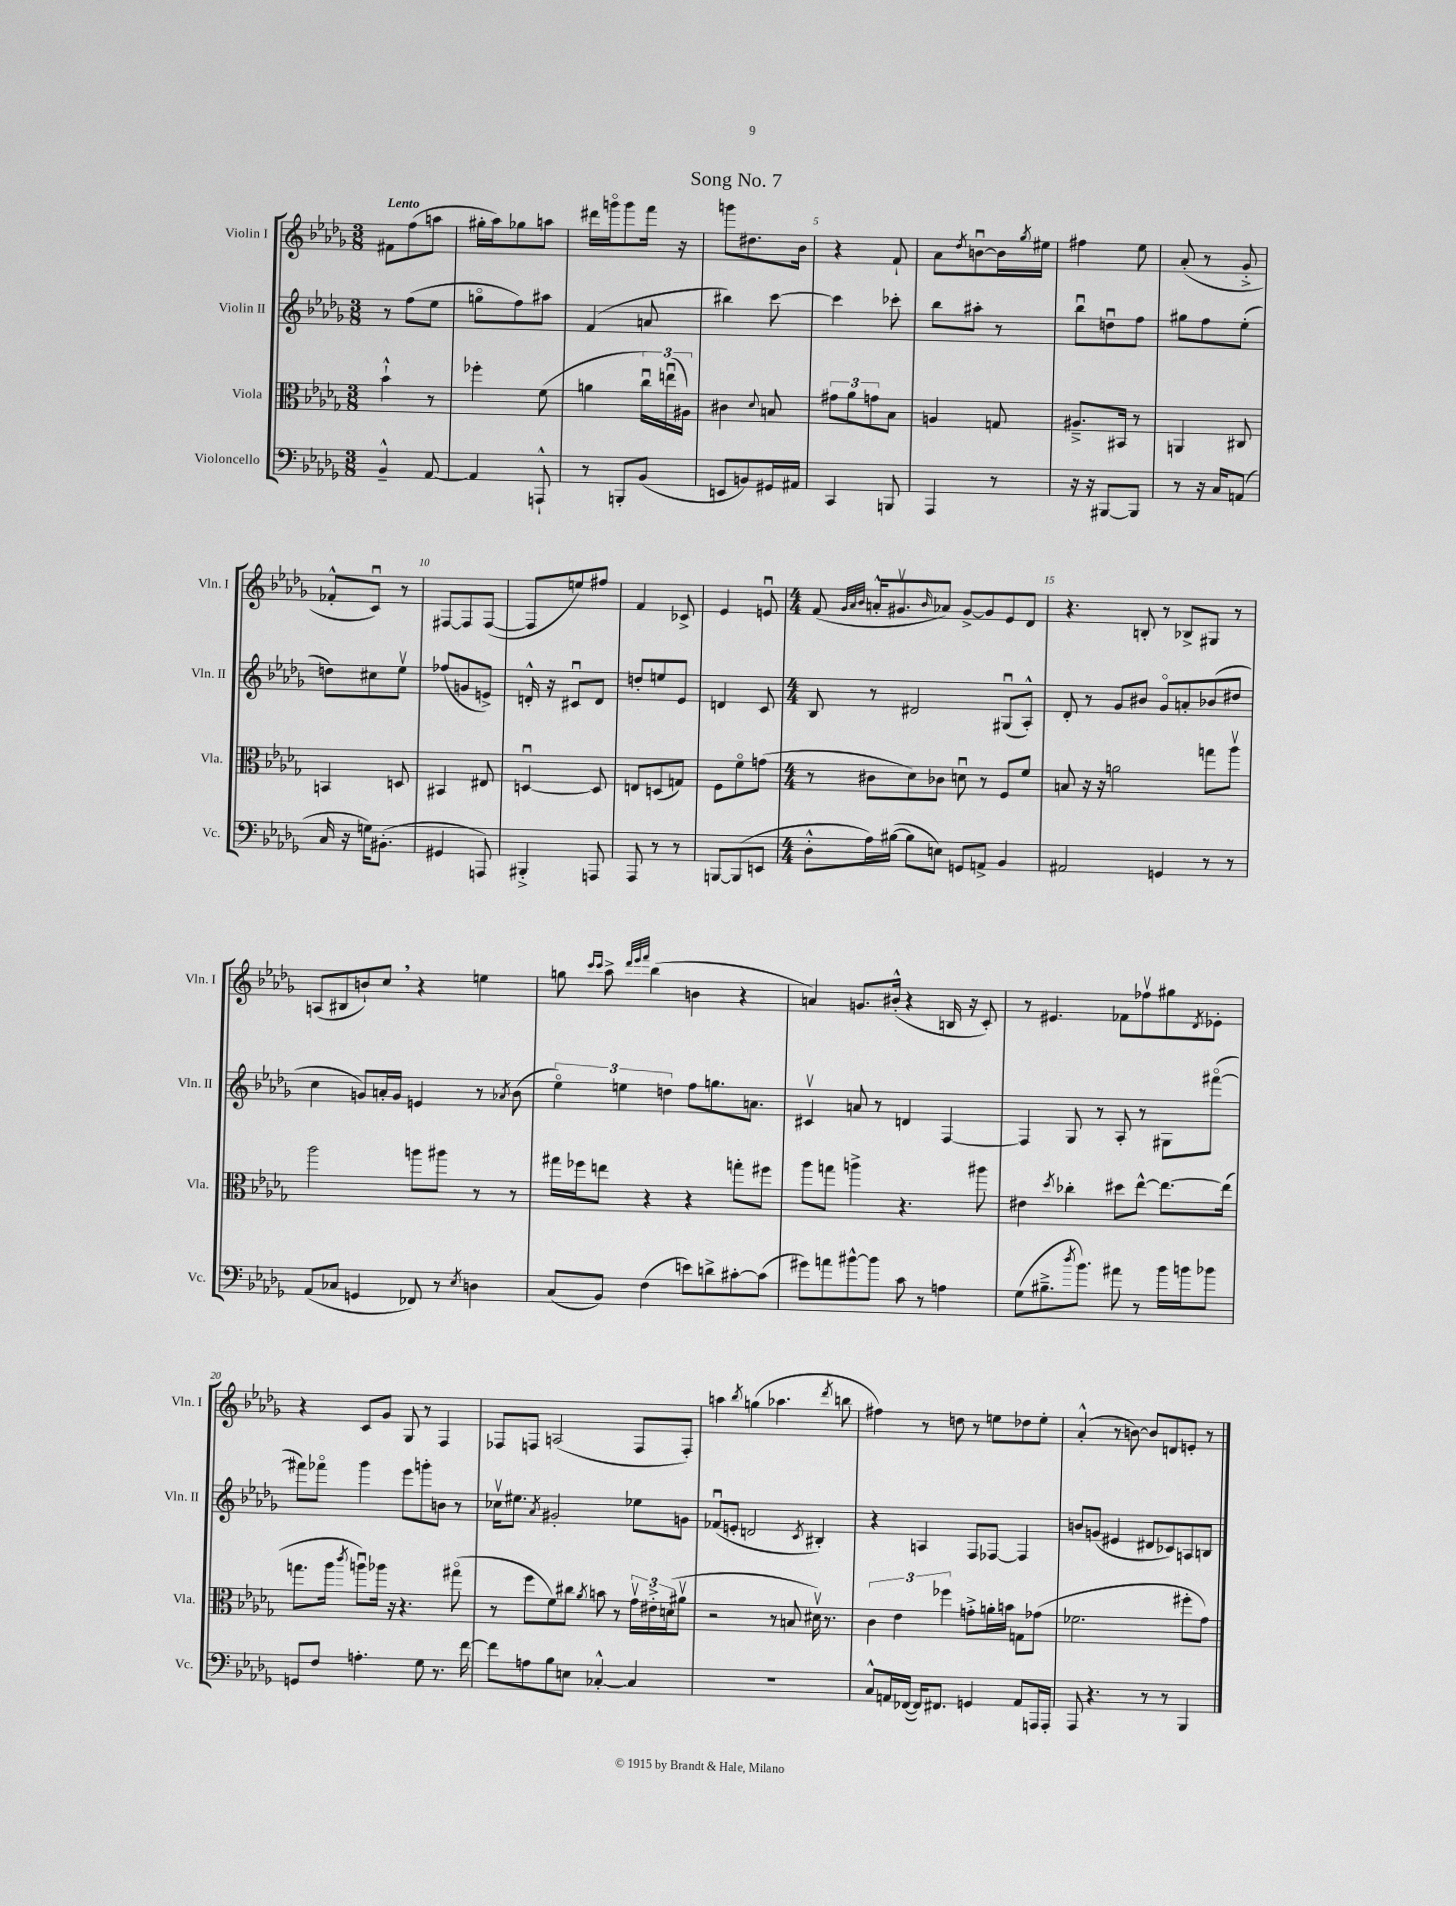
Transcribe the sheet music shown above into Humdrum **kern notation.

**kern	**kern	**kern	**kern
*part4	*part3	*part2	*part1
*staff4	*staff3	*staff2	*staff1
*I"Violoncello	*I"Viola	*I"Violin II	*I"Violin I
*I'Vc.	*I'Vla.	*I'Vln. II	*I'Vln. I
*clefF4	*clefC3	*clefG2	*clefG2
*k[b-e-a-d-g-]	*k[b-e-a-d-g-]	*k[b-e-a-d-g-]	*k[b-e-a-d-g-]
*M3/8	*M3/8	*M3/8	*M3/8
=1	=1	=1	=1
!	!	!	!LO:TX:a:B:t=Lento
4BB-~^^/	4b-`^^\	8r	8f#X\L
.	.	(8ff\L	(8ff\
[8AA-/	8r	8ee-\J	8aan\J
=2	=2	=2	=2
4AA-/]	4ff-X'\	8ggn\L	16gg#X'\LL
.	.	.	16aa-\J)
.	.	8ff\)	8gg-X\
8AAAn`^^/	(8f\	8aa#X\J	8aan\J
=3	=3	=3	=3
8r	4an\	(4f/	16ddd#X\LL
.	.	.	16gggn\J
8BBBn'/L	.	.	8ggg\
(8BB-/J	24ccu\LL)	8an/	16fff\Jk
.	(24eenu\	.	.
.	.	.	16r
.	24A#X\JJ)	.	.
=4	=4	=4	=4
8EEn/L	4c#X\	4bb#X\)	8gggn\L
8BBn/)	.	.	8.dd#X\
.	8qqd-/	.	.
16GG#X/L	8Bn/	[8ccc\	.
16AA#X/JJ	.	.	16b-\Jk
=5	=5	=5	=5
4CC/	12g#X\L	4ccc\]	4r
.	12a-\	.	.
.	12gn\	.	.
8BBBn/	8B-\J	8ccc-X'\	8f`/
=6	=6	=6	=6
4AAA-/	4An/	8bb-\L	8a-\L
.	.	.	8qdd-/
.	.	8aa#X'\J	[8bnu\
8r	8Gn/	8r	16b\L]
.	.	.	8qgg-/
.	.	.	16ee#X\JJ
=7	=7	=7	=7
16r	8.A#X~^/L	8bb-u\L	4ff#X\
16r	.	.	.
[8BBB#X/L	.	8ddnu\	.
.	16BB#X/Jk	.	.
8BBB#/J]	8r	8ff\J	8ee-\
=8	=8	=8	=8
8r	4AAn/	8gg#X\L	(8a-'/
16r	.	8ff\	8r
16C/KL	.	.	.
(8AAn/J	8C#X/	(8ee-'\J	8g-'^/
!!LO:LB:g=z
=9	=9	=9	=9
16C/	4BBn/	8ddn\L)	8f-X'^^/L
16r	.	.	.
16Gn\KL)	.	8cc#X\	8cu/J)
(8.BB#X'\J	.	.	.
.	8Dn/	8ee-v\J	8r
=10	=10	=10	=10
4GG#X/	4BB#X/	(8ff-X/L	[8F#X/L
.	.	8gn/	8F#/]
8AAAn/)	8E#X/	8en^/J)	([8F#/J
=11	=11	=11	=11
4BBB#X'^/	[4Dnu/	16dn'^^/	8F#/L]
.	.	16r	.
.	.	8c#Xu/L	8een/)
8AAAn/	8D/]	8d/J	8ff#X/J
=12	=12	=12	=12
8AAA-/	8En/L	8ddn'/L	4f/
8r	(8Dn/	8een/	.
8r	8Gn/J)	8e-/J	8c-X^/
=13	=13	=13	=13
[8BBBn/L	8F\L	4dn/	4e-/
(8BBB/]	8f\	.	.
8EEn/J	(8gn\J	8c/	8enu/
=14	=14	=14	=14
*M4/4	*M4/4	*M4/4	*M4/4
8D-'^^\L	8r	8B-/	(8f/
.	.	.	32qqg-/LLL
.	.	.	32qqa-/
.	.	.	32qqb-/JJJ
16A-\L)	8c#X\L	8r	16an'^^/KL
([16B#X\JJ	.	.	8.g#Xv/
8B#\L]	8d-\)	2d#X/	.
.	.	.	16qqb-/
8En\J)	8c-X\J	.	8a-X/J)
8GGn/L	8dnu\	.	[8g#^/L
8AAn^/J	8r	.	8g#/]
4BB-/	8F/L	(8G#Xu/L	8e-/
.	8f/J	8A-'^^/J)	8d-/J
=15	=15	=15	=15
2AA#X/	8Bn/	8d-'/	4.r
.	16r	8r	.
.	16r	.	.
.	2an\	8g-/L	.
.	.	8b#X/J	8Bn'/
4GGn/	.	8g-/L	8r
.	.	8an'/	8B-X^/L
8r	8ggn\L	(8b-X/	8G#X/J
8r	8aa-v\J	8dd#X/J	8r
!!LO:LB:g=z
=16	=16	=16	=16
(8AA-/L	2aa-\	4cc\	(8An/L
8C-X/J	.	.	8B#X/
4GGn/	.	8gn/L)	8bn`/)
.	.	16an'/L	8cc,/J
.	.	16g/JJ	.
8FF-X/)	8aan\L	4en/	4r
8r	8aa#X\J	.	.
8qE-/	.	.	.
4Dn\	8r	8r	4een\
.	.	8qa-X/	.
.	8r	(8b-\	.
=17	=17	=17	=17
(8C/L	16gg#X\LL	6ee-\)	8ggn\
.	16ff-X\J	.	.
.	.	.	16qqccc/LL
.	.	.	16qqccc/JJ
8BB-/J)	8een\J	.	8aa-^\
.	.	6een\	.
.	.	.	32qqddd-/LLL
.	.	.	32qqeee-/
.	.	.	32qqfff/JJJ
(4F\	4r	.	(4bb-\
.	.	6ddn\	.
8en\L)	4r	8ff\L	4bn\
8dn^\	.	8.ggn\	.
[8c#X'\	8ggn'\L	.	4r
.	.	8.an\J	.
(8c#\J]	8ff#X\J	.	.
=18	=18	=18	=18
8g#X\L)	8aa-\L	4c#Xv/	4an/)
8an\	8ggn\J	.	.
[8b#X^^\	4aan^\	8an/	8.gn/L
8b#\J]	.	8r	.
.	.	.	(16b#X'^^/Jk
8c\	4.r	4dn/	4r
8r	.	.	.
4An\	.	[4F/	16Bn/
.	.	.	16r
.	8aa#X\	.	8c'/)
=19	=19	=19	=19
(8G-\L	4e#X\	4F/]	8r
8.B#X~^\	.	.	4.e#X/
.	8qdd-/	.	.
.	4cc-X'\	8G-/	.
8qdd-/	.	.	.
8.b-\J)	.	.	.
.	.	8r	.
8a#X\	8dd#X\L	8A-'/	8f-X\L
8r	[8ee-^^\J	8r	8ff-Xv\
16b-\LL	8.ee-\L_	8G#X\L	8gg#X\
16bn\J	.	.	.
.	.	.	8qd-/
8b-X\J	.	([8fff#X\J	8e-X'\J
.	(16ee-\Jk]	.	.
!!LO:LB:g=z
=20	=20	=20	=20
8GGn/L	8.ggn\L	8fff#X\L])	4r
8F/J	.	8fff-X\J	.
.	16aa-\Jk	.	.
.	8qccc/	.	.
4.An'\	8aanu\L)	4ggg-\	8c/L
.	16aa-X\Jk	.	8g-/J
.	16r	.	.
.	4.r	8eee-\L	8G-/
8G-\	.	8gggn'\	8r
8.r	.	8bn\J	4F/
.	(8gg#X\	8r	.
[16f\	.	.	.
=21	=21	=21	=21
8f\L]	8r	16cc-Xv\KL	8F-X/L
.	.	8.ee#X\J	.
8An\	8ff\L	.	8Fn/J
.	.	8qa-/	.
8B-\	8f\)	2g#X'/	(2An/
8En\J	8cc#X\J	.	.
.	8qa-/	.	.
[4C-X'^^/	8bn\	.	.
.	8r	.	.
4C-/]	24g-v\LL	8ee-X\L	8F/L
.	24e#X'^\	.	.
.	(24dn\J	.	.
.	8a#Xv\J	8gn\J	8F'/J)
=22	=22	=22	=22
1r	2r	(8f-Xu/L	4aan\
.	.	8en'/J	.
.	.	.	8qbb-/
.	.	2dn/	(4ggn\
.	8r	.	4.aa-X\
.	8Bn/	.	.
.	.	8qc/	.
.	16d#Xv\)	4B#X'/)	.
.	8.r	.	.
.	.	.	8qddd-/
.	.	.	8bbn\
=23	=23	=23	=23
8C^^/L	6c\	4r	4ff#X\)
16AAn/L	.	.	.
.	6e-\	.	.
([16FF-X/JJ	.	.	.
16FF-/KL])	.	4An/	8r
8.FF#X/J	.	.	.
.	6ff-X\	.	.
.	.	.	8ddn\
4GGn/	8gn'^\L	8F/L	8r
.	16an'\L	[8F-X/J	8een\L
.	16bn\JJ	.	.
8AA/L	8Gn\L	4F-/]	8dd-X\
16AAAn/L	(8g-X\J	.	8ee'\J
16AAA'/JJ	.	.	.
=24	=24	=24	=24
8AAA-/	2.f-X\	8bn/L	(4a-'^^/
4.r	.	(8gn/J	.
.	.	4e#X/	8r
.	.	.	[8bn\)
8r	.	8d#X/L	8b/L]
8r	.	8c-X/)	8dn/
4BBB-/	8ff#X'\L	8An/	8en'/J
.	8g-\J)	8Bn/J	8r
==	==	==	==
*-	*-	*-	*-
